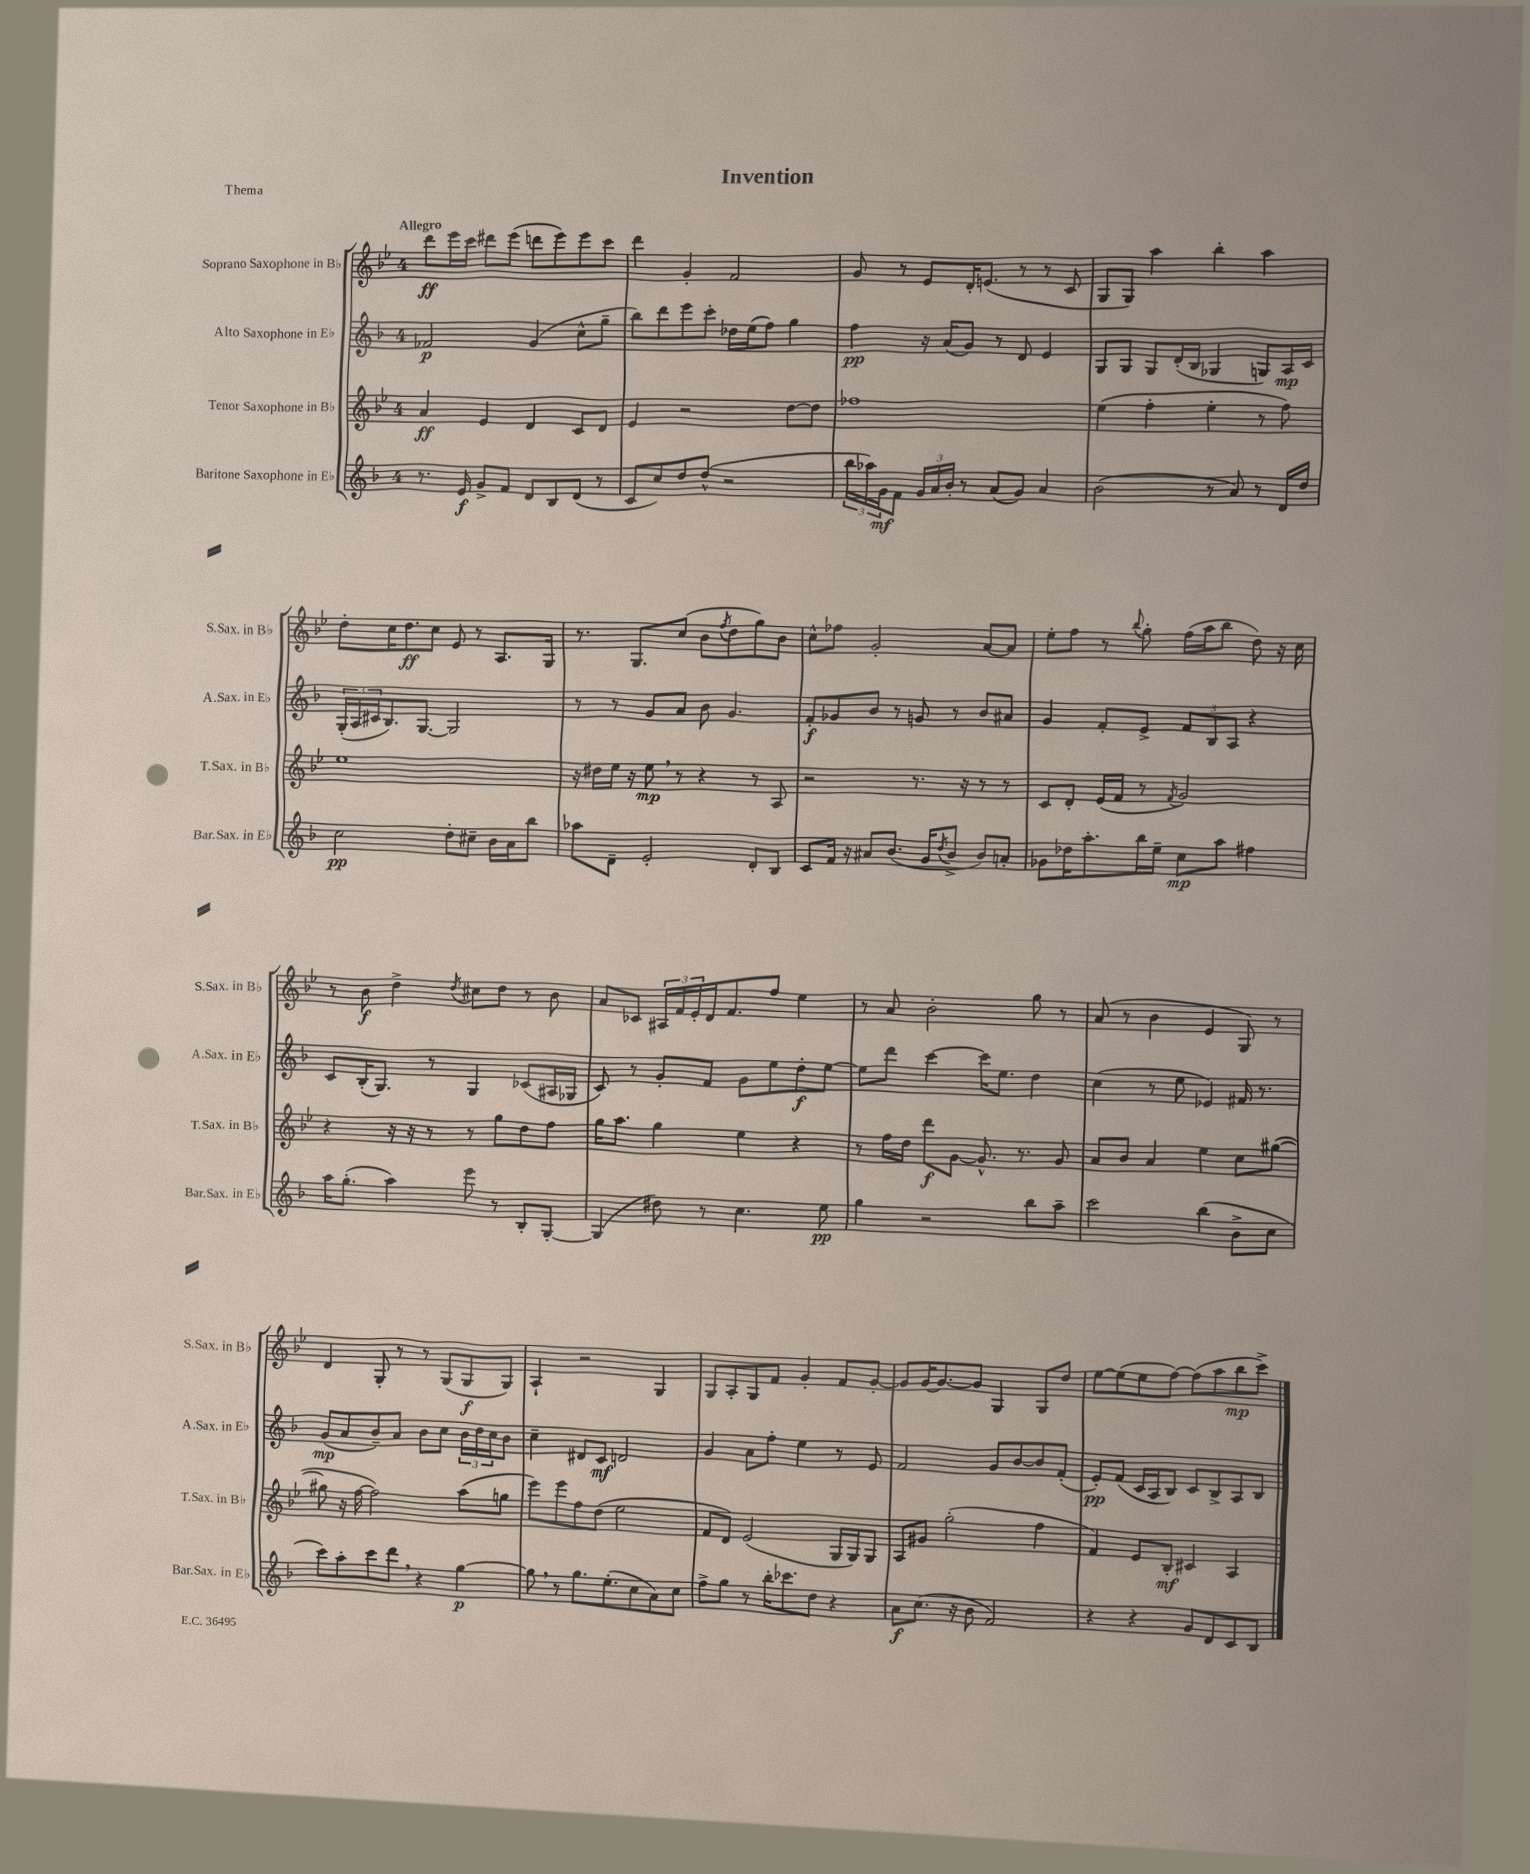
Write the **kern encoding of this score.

**kern	**kern	**kern	**kern
*staff4	*staff3	*staff2	*staff1
*clefG2	*clefG2	*clefG2	*clefG2
*k[b-]	*k[b-e-]	*k[b-]	*k[b-e-]
*M4/4	*M4/4	*M4/4	*M4/4
8.r	4a/	2f-/	8ddd\L
.	.	.	16eee-\L
16e/	.	.	16ccc\JJ
8g^/L	4e-/	.	8ddd#\L
8f/J	.	.	(8eee-\J
8d/L	4d/	(4g/	8ddd\L
8B-/	.	.	8eee-\)
(8d/J	8c/L	8cc^^\L	8eee-\
8r	8d/J	8gg~\J	8ccc\J
=	=	=	=
8c/L	4e-/	8bb-\L)	4ddd\
8cc/)	.	8ddd\	.
8dd/	2r	8eee\	4g'/
(8dd^^/J	.	8ccc'\J	.
2r	.	16dd-\LL	2f/
.	.	(16ee\J	.
.	.	8ff\J)	.
.	[8dd\L	4gg\	.
.	8dd\]J	.	.
=	=	=	=
24bb-\LL	1ff-	4ff\	8g/
24aa-\)	.	.	.
24g\J	.	.	.
8f\J	.	.	8r
24g/LL	.	16r	8e-/L
24a/	.	.	.
.	.	(16a/LK	.
24b-'/JJ	.	.	.
8r	.	8g/J)	16d'/K
.	.	.	(8.e/J
(8a/L	.	8r	.
8g/J)	.	8d/	8r
4a/	.	4e/	8r
.	.	.	8c/
=	=	=	=
(2b-\	(4ee-\	8G/L	8G/L
.	.	8G/J	8G/J)
.	4ff'\	8G/L	4aa\
.	.	(16d'/L	.
.	.	16B-/JJ	.
8r	4ee-'\	4G-/	4bb-'\
8a/)	.	.	.
8r	8r	8G/L)	4aa\
16d/LL	8ff\)	16A/L	.
16dd/JJ	.	16c/JJ	.
=	=	=	=
2cc\	1ee-	(24G'/LL	8dd'\L
.	.	24A/	.
.	.	24c#/J	.
.	.	8.B-/)	16cc\K
.	.	.	8.dd\
.	.	[8.G/J	.
.	.	.	8cc\J
8dd'\L	.	2G/]	8e-/
8cc#~\J	.	.	8r
16b-\LL	.	.	8.A/L
16a\J	.	.	.
8bb-\J	.	.	.
.	.	.	16G/Jk
=	=	=	=
8aa-\L	16r	8r	8.r
.	16dd#\LL	.	.
8d~\J	16ee-\JJ	8r	.
.	16r	.	8.G/L
2e'/	8ee-\	8g/L	.
.	8r	8a/J	(8cc/J
.	4r	8b-\	8b-\L
.	.	.	8qff/
.	.	4.g/	8dd\
8d'/L	8r	.	8gg\)
8B-/J	8A/	.	8b-\J
=	=	=	=
8c/L	2r	8f'/L	8cc^^\L
16f/Jk	.	8g-/	8ff-\J
16r	.	.	.
8a#/L	.	8b-/J	2g'/
(8.b-/J	.	8r	.
.	8.r	8g/	.
16g/LK	.	.	.
8qdd/	.	.	.
8b-^/J	.	8r	.
.	16r	.	.
8b-/L)	8r	8b-/L	[8a/L
8a'/J	8r	8a#/J	8a/]J
=	=	=	=
8g-\L	8c/L	4g/	8ee-'\L
16dd-\K	8d'/J	.	8ff\J
8.aa'\	.	.	.
.	(16e-/LL	8f'/L	8r
.	16f/JJ	.	.
.	.	.	8qqbb-/
16bb-\L	8r	8e^/J	8gg'\
16ee~\JJ	.	.	.
.	8qf/	.	.
8cc\L	2g/)	12f/L	(16ff\LL
.	.	.	16aa\J
.	.	12B-/	.
8aa\J	.	.	8bb-\J
.	.	12A/J	.
4ff#\	.	4r	8dd\)
.	.	.	16r
.	.	.	16cc\
=	=	=	=
16aa\LK	4r	8c/L	8r
(8.gg'\J	.	.	.
.	.	(16B-'/K	8b-\
.	.	8.G/J)	.
4aa\)	16r	.	4dd^\
.	16r	.	.
.	8r	8r	.
.	.	.	8qdd/
8eee\	8r	4G/	8cc#\L
8r	8gg\L	.	8dd\J
8B-'/L	8dd\	(8c-/L	8r
[8G'/J	8ff\J	16A#/L	8b-\
.	.	16G-/JJ	.
=	=	=	=
(4G/]	16gg\LK	8c/)	8a/L
.	8.aa\J	.	.
.	.	8r	8c-/J
8dd#\)	4gg\	8g'/L	24A#/LL
.	.	.	24f/
.	.	.	24e-'/
8r	.	8f/J	16d/J
.	.	.	8.f/
4.cc\	4ee-\	8g\L	.
.	.	8ee\	8ff/J
.	4r	8dd'\	4ee-\
8ee\	.	[8ee\J	.
=	=	=	=
4gg\	8r	8ee\]L	8r
.	16ff\LL	8ddd\J	8a/
.	16dd\JJ	.	.
2r	8ddd\L	[4ccc\	2b-'\
.	[8g\J	.	.
.	8.g^^/]	16ccc\]LK	.
.	.	8.ee\J	.
.	8.r	.	.
8bb-\L	.	4dd\	8gg\
8aa~\J	8g/	.	8r
=	=	=	=
2ccc\	8a/L	(4cc\	(8a/
.	8b-/J	.	8r
.	4a/	8r	4b-\
.	.	8ee\	.
(4bb-\	4ee-\	4e-/)	4e-/
8b-^\L	8cc\L	16f#/	8G/)
.	.	8.r	.
8cc\J	([8gg#\J	.	8r
=	=	=	=
8ccc\L)	8gg#\]	(8g/L	4d/
8aa'\	16r	8a/	.
.	[16ff\	.	.
8ccc\	2ff\])	8b-~/)	8G'/
8ddd\J	.	8a/J	8r
4r	.	8b-\L	8r
.	.	8cc\J	(8G/L
[4gg\	(8aa\L	24b-\LL	8G/
.	.	24dd\	.
.	.	24cc\J	.
.	8gg\J	8b-\J	8G/J)
=	=	=	=
8gg\]	8eee-\L)	4cc~\	4A`/
8r	8eee-\	.	.
8.gg\L	8ff\	8d#/L	2r
.	(8dd\J	8c/J	.
(8.ee'\	.	.	.
.	2ee-\	2d/	.
8cc\	.	.	.
8a\)	.	.	4G/
8cc\J	.	.	.
=	=	=	=
8ff^\L	8f/L	4g/	8G/L
8gg\J	8d/J)	.	8A'/
8r	(2e-/	8a\L	8G/
16bb-'\LK	.	8ff'\J	8f/J
8.ccc-\	.	.	.
.	.	4ee\	4g'/
8dd\J	.	.	.
4r	16G/LL	8r	8f/L
.	16G/J)	.	.
.	8G/J	8e/	[8g'/J
=	=	=	=
8a\L	8A/L	2f/	8g/]L
(8.cc\J	8g#/J	.	[16g/K
.	.	.	8.g/_
.	(2gg'\	.	.
16r	.	.	.
8b-\	.	.	8g/]J
2f/)	.	8g/L	4G/
.	.	[8b-/	.
.	4ff\	8b-/]	8G/L
.	.	(8f'/J	8dd/J
=	=	=	=
4r	4f/)	8e'/L)	[8ee-\L
.	.	(8f/J	(8ee-\]
4r	8e-/L	16c/LL	8ee-\
.	.	16A/J	.
.	8B-'/J	8B-/J)	[8ff\J)
8g/L	4c#/	8c/L	(8ff\]L
8d/	.	8B-^/	8aa\
8c/	4A/	8A/	8bb-\
8B-/J	.	8B-/J	8ccc^\J)
==	==	==	==
*-	*-	*-	*-
